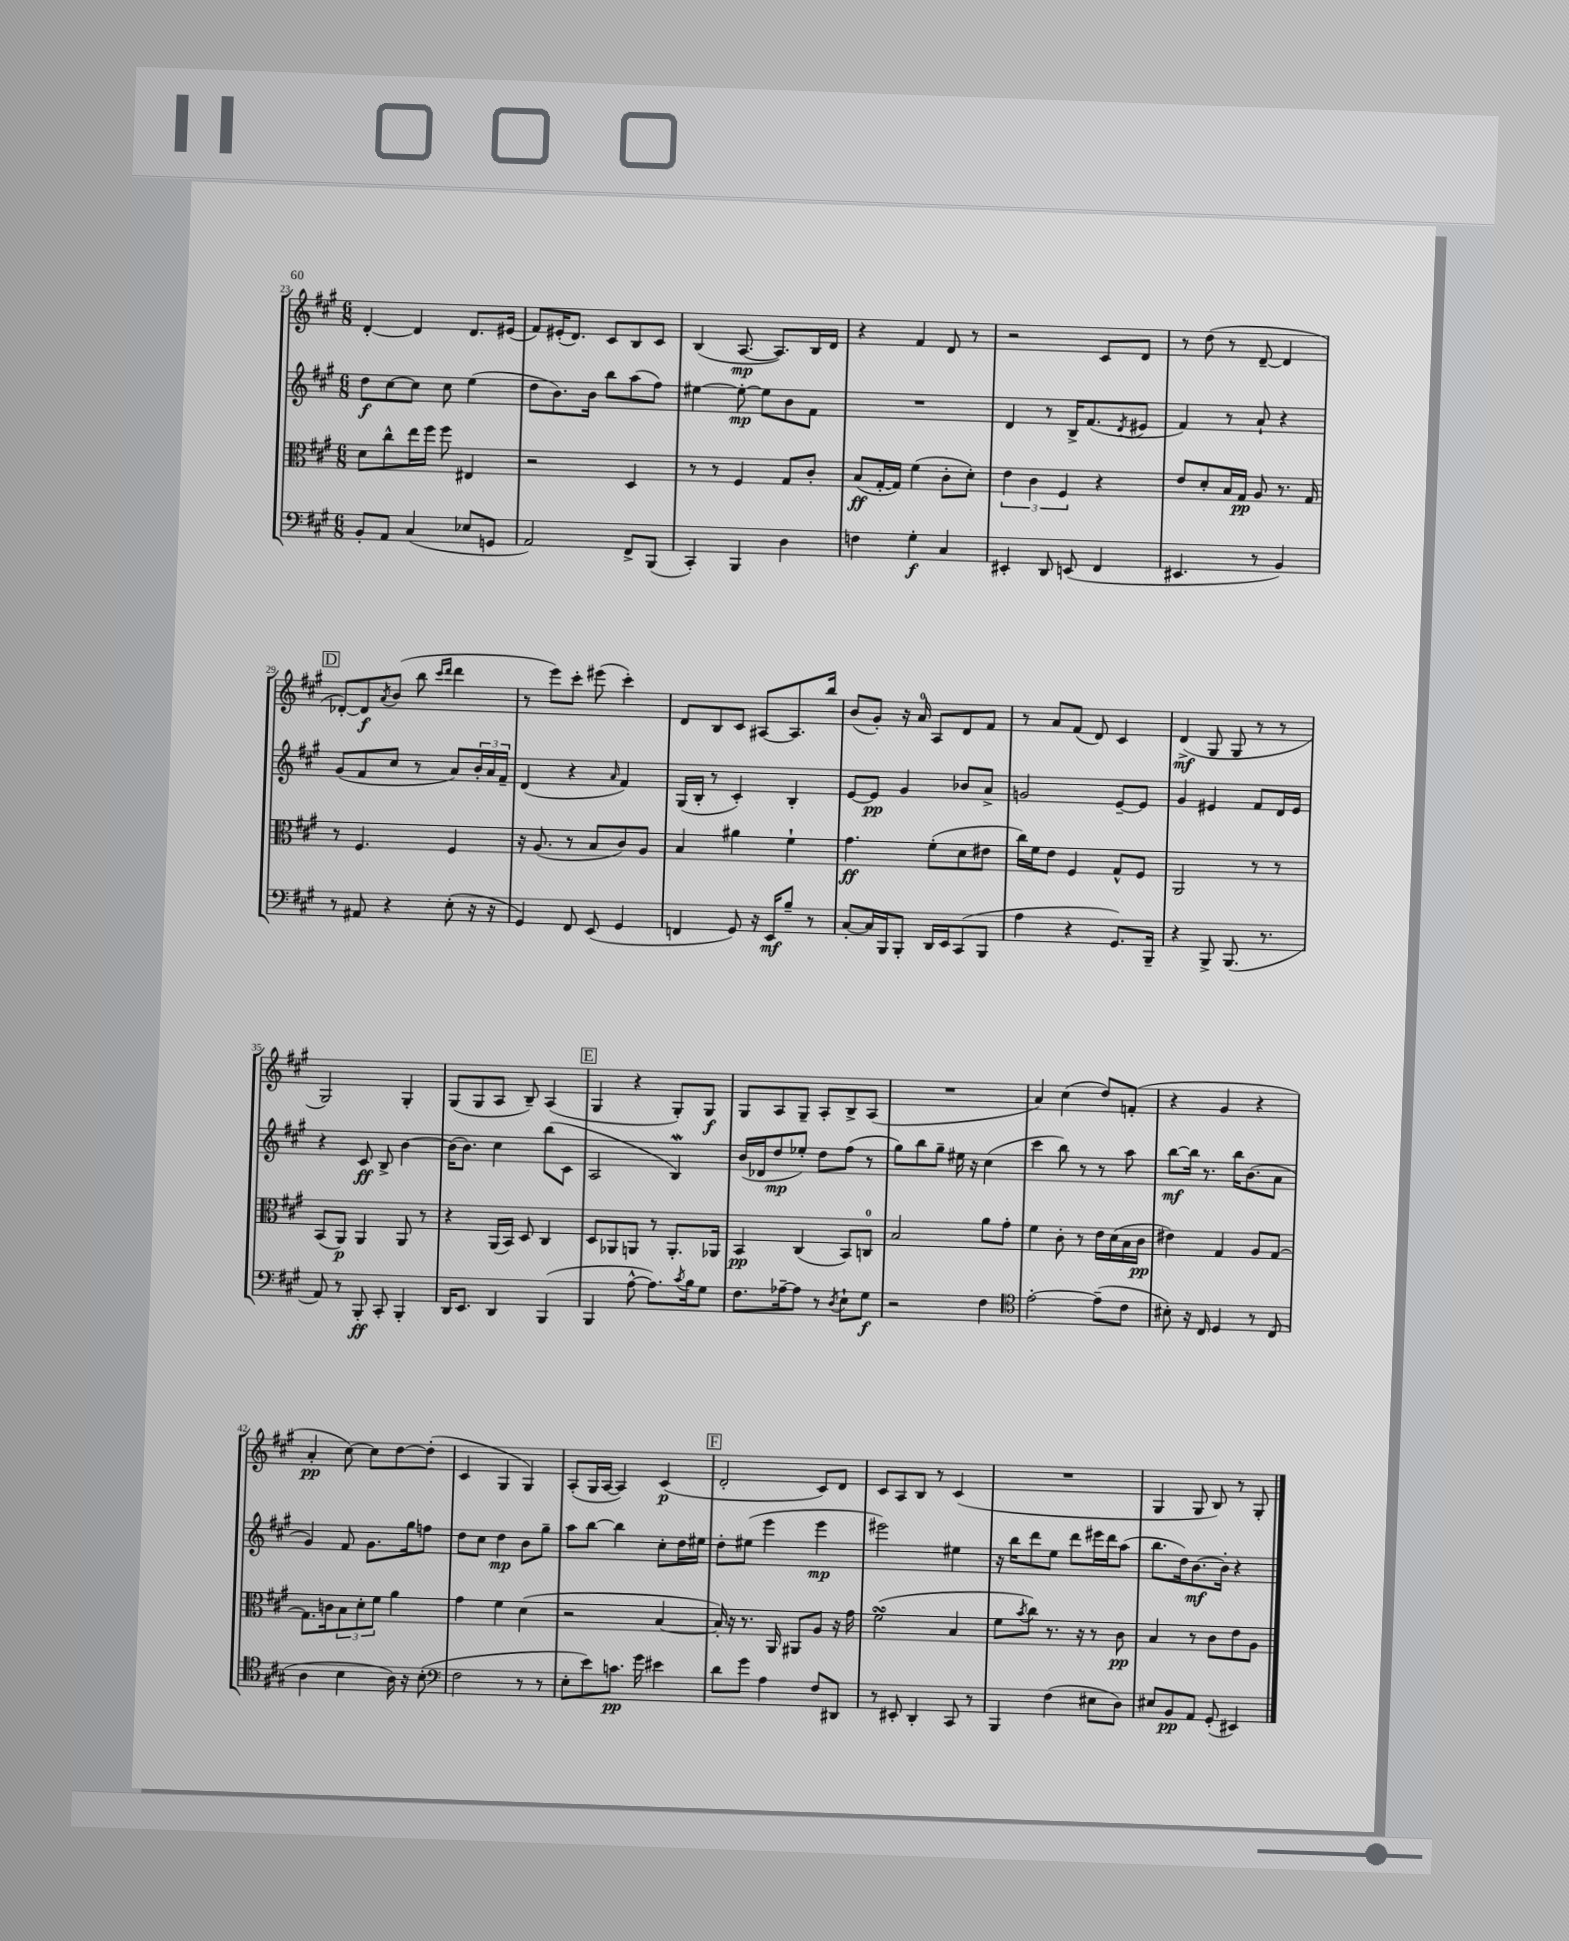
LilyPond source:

<<
\new StaffGroup <<
\new Staff = "s0" {
    \clef treble \key a \major \numericTimeSignature \time 6/8
    d'4~-. d'4 d'8. eis'16( |
    fis'8) eis'16-.( d'8.) cis'8 b8 cis'8 |
    b4( a8.~\mp a8.) b16 d'16 |
    r4 fis'4 d'8 r8 |
    r2 cis'8 d'8 |
    r8 d''8( r8 d'8~-- d'4 |
    \mark \markup { \box "D" } des'8~-.) des'8\f \acciaccatura { a'8 } b'8( b''8 \grace { cis'''16 d'''16 } d'''4 |
    r8 e'''8) cis'''8-. eis'''8( cis'''4-.) |
    d'8 b8 cis'8 ais8~ ais8. b''16 |
    b'8( gis'8-.) r16 a'16-0 a8 d'8 fis'8 |
    r8 a'8 fis'8( d'8) cis'4 |
    d'4->\mf( gis8 gis8 r8 r8 |
    gis2) gis4-. |
    gis8( gis8 a8 b8--) a4( |
    \mark \markup { \box "E" } gis4 r4 gis8-.) gis8\f |
    gis8 a8 gis8-- a8-. b8-> a8( |
    R2. |
    a'4) cis''4( d''8) f'8-.( |
    r4 gis'4 r4 |
    a'4-.\pp cis''8~) cis''8 d''8~ d''8-.( |
    cis'4 gis4 gis4) |
    a8-.( gis16 a16~ a4) cis'4\p( |
    \mark \markup { \box "F" } d'2-. cis'8) d'8 |
    cis'8 a8 b8 r8 cis'4( |
    R2. |
    gis4 gis8 b8) r8 gis8-. \bar "|." |
}
\new Staff = "s1" {
    \clef treble \key a \major \numericTimeSignature \time 6/8
    d''8\f cis''8~ cis''8 cis''8 e''4( |
    d''8 b'8.) b'16 b''8 a''8( fis''8) |
    eis''4~ eis''8~-.\mp eis''8 b'8 fis'8 |
    R2. |
    d'4 r8 b16-> fis'8.( \acciaccatura { d'8 } eis'8 |
    fis'4) r8 a'8-! r4 |
    \mark \markup { \box "D" } gis'8( fis'8 cis''8 r8 a'8) \tuplet 3/2 { b'16-. a'16 fis'16-- } |
    d'4( r4 \grace { a'16 } fis'4) |
    gis16( b16-. r8 cis'4-.) b4-. |
    e'8~ e'8\pp gis'4 bes'8 a'8-> |
    g'2 e'8~-- e'8 |
    gis'4 eis'4 fis'8 d'16 eis'16 |
    r4 cis'8\ff b8-> b'4~ |
    b'16( b'8.) cis''4 b''8( cis'8 |
    \mark \markup { \box "E" } a2 b4\mordent) |
    b'16( des'16 d''8\mp ees''8-.) d''8 fis''8( r8 |
    gis''8) b''8 gis''8-- eis''16 r16 cis''4( |
    cis'''4 b''8) r8 r8 a''8 |
    b''8~\mf b''16 r8. b''16 b'8.( a'8 |
    gis'4) fis'8 gis'8. gis''16 f''8 |
    d''8 cis''8 d''4\mp b'8 gis''8-- |
    a''8 b''8~ b''4 cis''8-. d''16 eis''16 |
    \mark \markup { \box "F" } d''8-. eis''8( e'''4 e'''4\mp |
    eis'''2) eis''4 |
    r16 b''16 d'''8 e''8 d'''8 eis'''16 d'''16 a''8( |
    b''8. d''16) b'8.~\mf b'16-. r4 \bar "|." |
}
\new Staff = "s2" {
    \clef alto \key a \major \numericTimeSignature \time 6/8
    d'8 cis''8-^ e''16 fis''16 fis''8 eis4 |
    r2 d4 |
    r8 r8 fis4 gis8 cis'8-. |
    b8\ff( gis16~-. gis16) fis'4( cis'8-. d'8-.) |
    \tuplet 3/2 { e'4 cis'4 fis4 } r4 |
    e'8 d'8-. b16 gis16\pp a8 r8. gis16 |
    \mark \markup { \box "D" } r8 fis4. fis4 |
    r16 a8.( r8 b8 cis'8) a8 |
    b4 ais'4 fis'4-! |
    gis'4.\ff fis'8-.( d'8 eis'8 |
    cis''16) fis'16 e'8 fis4 gis8-^ fis8 |
    a,2 r8 r8 |
    b,8( a,8\p) a,4 a,8 r8 |
    r4 a,16( b,16) d8 cis4 |
    \mark \markup { \box "E" } d8 aes,8 a,8 r8 a,8.-. aes,16 |
    b,4\pp cis4( b,8) c8-0 |
    b2 a'8 gis'8-. |
    fis'4 cis'8-. r8 e'16 d'16( b16 cis'16\pp |
    eis'4) gis4 a8 gis8~ |
    gis8. c'16 \tuplet 3/2 { b8 d'8-. fis'8 } a'4 |
    gis'4 fis'4 d'4( |
    r2 b4~ |
    \mark \markup { \box "F" } b16-.) r16 r8. a,16 ais,8 a8 r16 gis'16 |
    fis'2\turn( b4 |
    fis'8 \acciaccatura { b'8 } cis''8) r8. r16 r8 cis'8\pp |
    b4 r8 cis'8 e'8 a8 \bar "|." |
}
\new Staff = "s3" {
    \clef bass \key a \major \numericTimeSignature \time 6/8
    b,8-. a,8 cis4( ees8 g,8 |
    a,2) fis,8-> b,,8( |
    cis,4-.) b,,4 d4 |
    f4 gis4-.\f cis4 |
    eis,4-. d,8 e,8( fis,4 |
    eis,4. r8 b,4) |
    \mark \markup { \box "D" } r8 ais,8 r4 e8-.( r16 r16 |
    gis,4) fis,8 e,8( gis,4 |
    f,4 gis,8) r16 e,16\mf b8-- r8 |
    cis8~-. cis16 b,,16 b,,8-. d,16 e,16 cis,8( b,,8 |
    a4 r4 gis,8.) b,,16-- |
    r4 b,,8-> b,,8.( r8. |
    a,8) r8 b,,8-.\ff cis,8-. b,,4-. |
    d,16 e,8. d,4 b,,4( |
    \mark \markup { \box "E" } b,,4 a8~-^ a8.) \acciaccatura { cis'8 } b16 gis8 |
    fis8. aes16~-- aes8 r8 \acciaccatura { d8 } e8-! gis8\f |
    r2 fis4 |
    \clef tenor e'2~-. e'8--( cis'8 |
    bis8-.) r16 cis16 d4 r8 cis8( |
    a4 b4 a16) r16 b8-.( |
    \clef bass fis2 r8 r8 |
    e8-. e'8) c'8.\pp gis'16 eis'4 |
    \mark \markup { \box "F" } d'8 gis'8 a4 fis8 dis,8 |
    r8 eis,8-. d,4-. cis,8 r8 |
    b,,4 fis4( eis8 d8) |
    eis8 b,8\pp a,8 gis,8-.( eis,4) \bar "|." |
}
>>
>>
\layout { \context { \Score currentBarNumber = #23 } }
